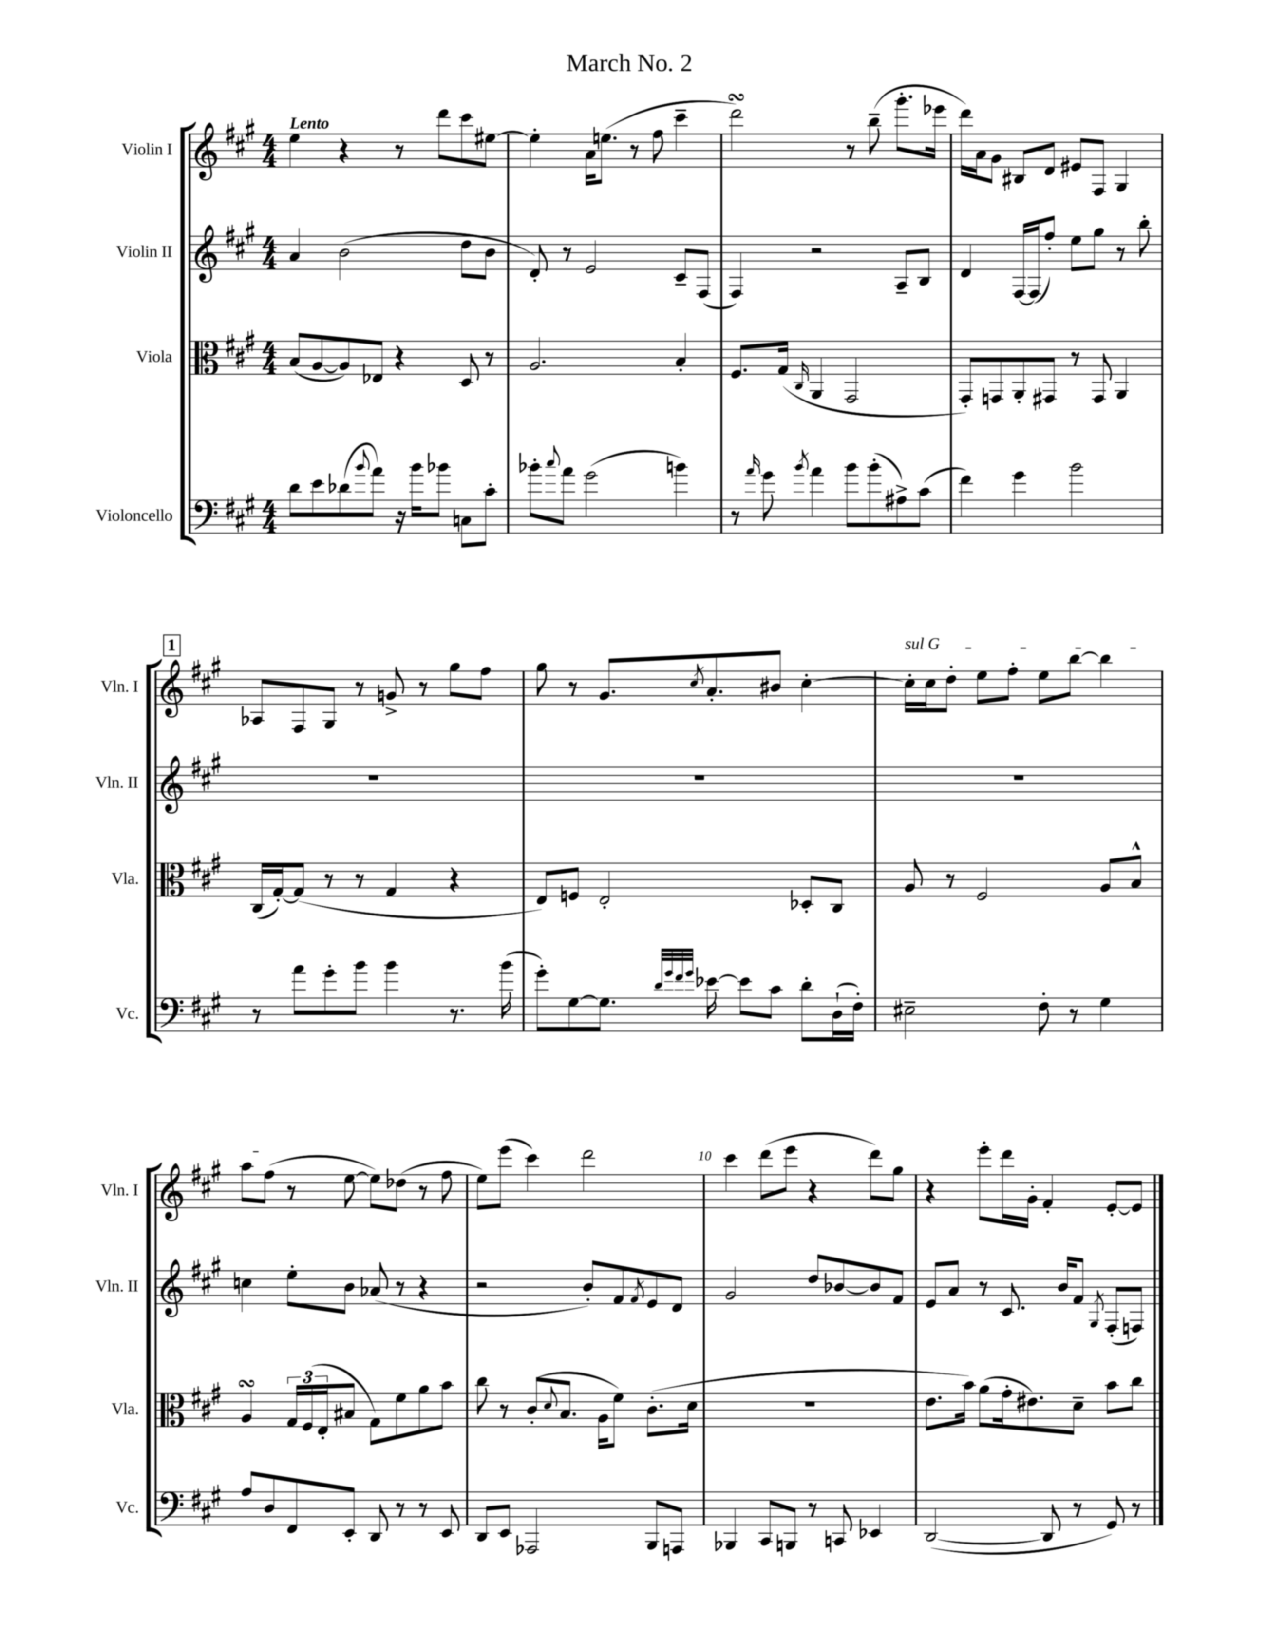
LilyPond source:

\header { title = "March No. 2" }
<<
\new StaffGroup <<
\new Staff = "s0" \with { instrumentName = "Violin I" shortInstrumentName = "Vln. I" } {
    \clef treble \key a \major \numericTimeSignature \time 4/4 \tempo "Lento"
    e''4 r4 r8 d'''8 cis'''8 eis''8~ |
    eis''4-. a'16 e''8.( r8 fis''8 cis'''4-- |
    d'''2\turn) r8 b''8--( gis'''8.-. ees'''16 |
    d'''16) a'16 gis'8 bis8 d'8 eis'8 fis8 gis4 |
    \mark \markup { \box "1" } aes8 fis8 gis8 r8 g'8-> r8 gis''8 fis''8 |
    gis''8 r8 gis'8. \acciaccatura { cis''8 } a'8.-. bis'8 cis''4~-. |
    \once \override TextSpanner.bound-details.left.text = \markup { \italic "sul G" } cis''16-.\startTextSpan cis''16 d''8-. e''8 fis''8-. e''8 b''8~ b''4 |
    a''8 fis''8\stopTextSpan( r8 e''8~ e''8) des''8( r8 fis''8 |
    e''8) e'''8( cis'''4) d'''2 |
    cis'''4 d'''8( e'''8 r4 d'''8) gis''8 |
    r4 e'''8-. d'''16 gis'16-. fis'4-. e'8~-. e'8 \bar "|." |
}
\new Staff = "s1" \with { instrumentName = "Violin II" shortInstrumentName = "Vln. II" } {
    \clef treble \key a \major \numericTimeSignature \time 4/4
    a'4 b'2( d''8 b'8 |
    d'8-.) r8 e'2 cis'8-- fis8( |
    fis4) r2 a8-- b8 |
    d'4 fis16~ fis16( fis''8-.) e''8 gis''8 r8 b''8-. |
    \mark \markup { \box "1" } R1 |
    R1 |
    R1 |
    c''4 e''8-. b'8 aes'8( r8 r4 |
    r2 b'8-.) fis'8 \acciaccatura { fis'8 } e'8 d'8 |
    gis'2 d''8 bes'8~ bes'8 fis'8 |
    e'8 a'8 r8 cis'8. b'16 fis'8 \acciaccatura { gis8 } fis8-.( f8) \bar "|." |
}
\new Staff = "s2" \with { instrumentName = "Viola" shortInstrumentName = "Vla." } {
    \clef alto \key a \major \numericTimeSignature \time 4/4
    b8( a8~ a8) ees8 r4 d8 r8 |
    a2. b4-. |
    fis8. gis16( \grace { cis16 } a,4 gis,2 |
    gis,8-.) g,8 a,8-. gis,8 r8 gis,8 a,4 |
    \mark \markup { \box "1" } cis16( gis16~-.) gis8( r8 r8 gis4 r4 |
    e8) f8 e2-. des8-. cis8 |
    a8 r8 fis2 a8 b8-^ |
    a4\turn \tuplet 3/2 { gis16 fis16( e16-. } bis8 gis8) fis'8 a'8 b'8 |
    cis''8 r8 cis'8-.( \appoggiatura { d'8 } b8. a16 fis'8) cis'8.-.( d'16 |
    R1 |
    e'8. b'16) a'8( gis'16-. eis'8.) d'8-- b'8 cis''8 \bar "|." |
}
\new Staff = "s3" \with { instrumentName = "Violoncello" shortInstrumentName = "Vc." } {
    \clef bass \key a \major \numericTimeSignature \time 4/4
    d'8 e'8 des'8( \appoggiatura { b'8 } a'8) r16 b'16 bes'8 c8 cis'8-. |
    bes'8-. \appoggiatura { cis''8 } a'8 gis'2( b'4) |
    r8 \grace { a'16 } gis'8 \acciaccatura { b'8 } a'4 b'8 b'8-.( ais8->) cis'8( |
    fis'4) gis'4 b'2 |
    \mark \markup { \box "1" } r8 a'8 gis'8-. b'8 b'4 r8. b'16( |
    gis'8-.) gis8~ gis8. \grace { d'32 gis'32 fis'32 gis'32 } ees'16~ ees'8 cis'8 d'8-. d16-!( fis16-.) |
    eis2-- fis8-. r8 gis4 |
    a8 d8 fis,8 e,8-. d,8 r8 r8 e,8 |
    d,8 e,8 aes,,2 b,,8 a,,8 |
    bes,,4 cis,8 b,,8 r8 c,8 ees,4 |
    d,2~( d,8 r8 gis,8) r8 \bar "|." |
}
>>
>>
\layout { \context { \Score \override BarNumber.break-visibility = ##(#f #t #t) barNumberVisibility = #(every-nth-bar-number-visible 5) } }
